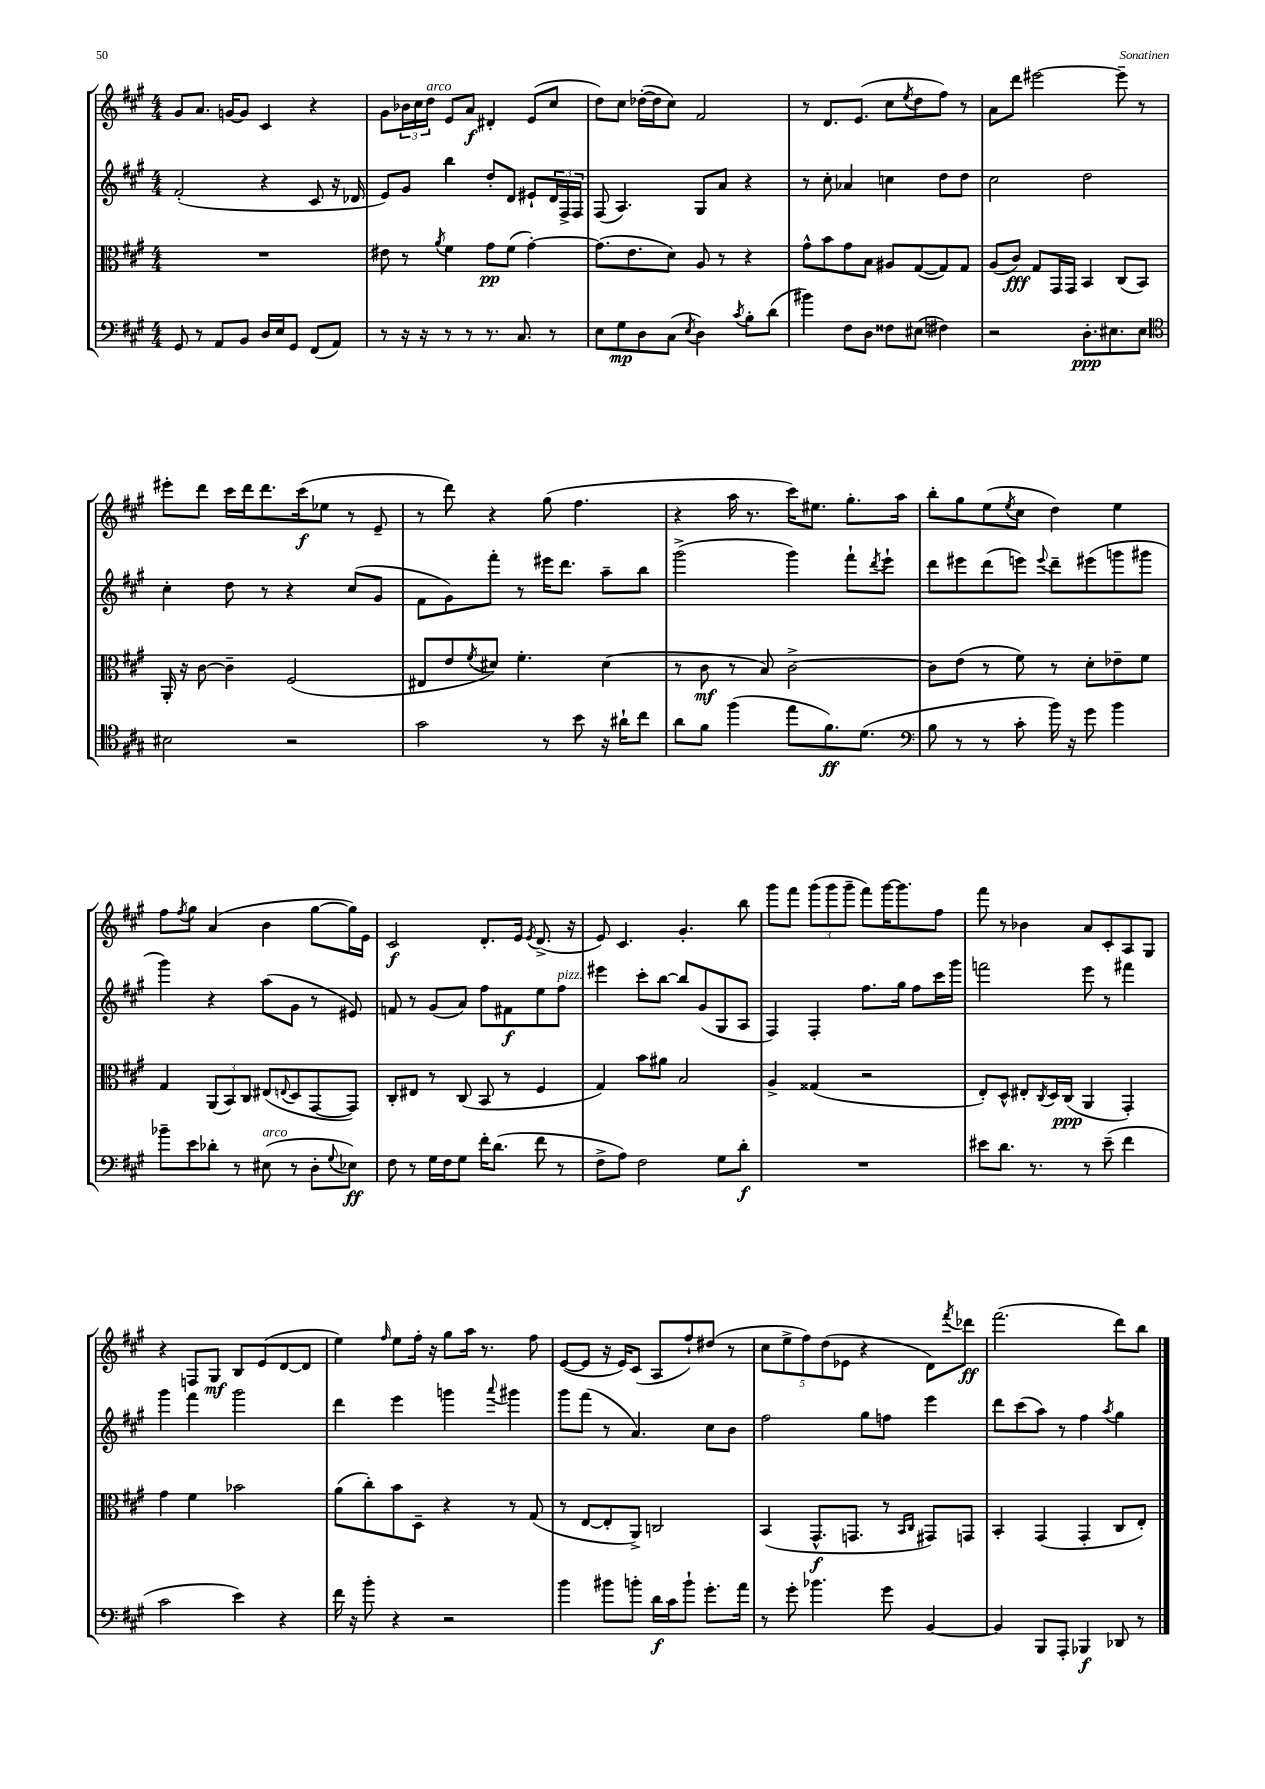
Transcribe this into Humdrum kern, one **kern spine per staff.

**kern	**dynam	**kern	**dynam	**kern	**dynam	**kern	**dynam
*part4	*part4	*part3	*part3	*part2	*part2	*part1	*part1
*staff4	*staff4	*staff3	*staff3	*staff2	*staff2	*staff1	*staff1
*clefF4	*	*clefC3	*	*clefG2	*	*clefG2	*
*k[f#c#g#]	*	*k[f#c#g#]	*	*k[f#c#g#]	*	*k[f#c#g#]	*
*M4/4	*	*M4/4	*	*M4/4	*	*M4/4	*
=20	=20	=20	=20	=20	=20	=20	=20
8GG#/	.	1r	.	(2f#'/	.	8g#/L	.
8r	.	.	.	.	.	8.a/J	.
8AA/L	.	.	.	.	.	.	.
.	.	.	.	.	.	[16gn/KL	.
8BB/J	.	.	.	.	.	8g/J]	.
16D/LL	.	.	.	4r	.	4c#/	.
16E/J	.	.	.	.	.	.	.
8GG#/J	.	.	.	.	.	.	.
(8FF#/L	.	.	.	8c#/	.	4r	.
8AA/J)	.	.	.	16r	.	.	.
.	.	.	.	16d-X/	.	.	.
=21	=21	=21	=21	=21	=21	=21	=21
8r	.	8e#X\	.	8e/L)	.	8g#\L	.
16r	.	8r	.	8g#/J	.	24b-X\L	.
.	.	.	.	.	.	24cc#\	.
16r	.	.	.	.	.	.	.
!	!	!	!	!	!	!LO:TX:a:i:t=arco	!
.	.	.	.	.	.	24dd\JJ	.
.	.	8qa/	.	.	.	.	.
8r	.	4f#\	.	4bb\	.	8e/L	.
8r	.	.	.	.	.	8a/J	f
8.r	.	8g#\L	pp	8dd'/L	.	4d#X'/	.
.	.	(8f#\J	.	8d/J	.	.	.
8.C#/	.	.	.	.	.	.	.
.	.	[4g#'\)	.	8e#X`/L	.	(8e/L	.
8r	.	.	.	24d/L	.	8cc#/J	.
.	.	.	.	24F#^/	.	.	.
.	.	.	.	24F#/JJ	.	.	.
=22	=22	=22	=22	=22	=22	=22	=22
8E\L	.	(8.g#\L]	.	(8F#/	.	8dd\L)	.
8G#\	mp	.	.	4.A/)	.	8cc#\J	.
.	.	8.e\	.	.	.	.	.
8D\	.	.	.	.	.	([16dd-X'\LL	.
.	.	.	.	.	.	16dd-\J]	.
(8C#\J	.	8d\J)	.	.	.	8cc#\J)	.
8qE/	.	.	.	.	.	.	.
4D\)	.	8A/	.	8G#/L	.	2f#/	.
.	.	8r	.	8a/J	.	.	.
8qc#/	.	.	.	.	.	.	.
8B'\L	.	4r	.	4r	.	.	.
(8d\J	.	.	.	.	.	.	.
=23	=23	=23	=23	=23	=23	=23	=23
4b#X\)	.	8g#^^\L	.	8r	.	8r	.
.	.	8b\	.	8cc#'\	.	8.d/L	.
8F#\L	.	8g#\	.	4a-X/	.	.	.
.	.	.	.	.	.	(8.e/J	.
8D\J	.	8B\J	.	.	.	.	.
8F##X\L	.	8A#X/L	.	4ccn\	.	8cc#\L	.
.	.	.	.	.	.	8qee/	.
(8E#X\J	.	([8G#/	.	.	.	8dd\	.
4F#X\)	.	8G#/])	.	8dd\L	.	8ff#\J)	.
.	.	8G#/J	.	8dd\J	.	8r	.
=24	=24	=24	=24	=24	=24	=24	=24
2r	.	(8A/L	.	2cc#\	.	8a\L	.
.	.	8c#/J)	fff	.	.	8ddd\J	.
.	.	8G#/L	.	.	.	[2eee#X\	.
.	.	16GG#/L	.	.	.	.	.
.	.	16GG#/JJ	.	.	.	.	.
8.D'\L	ppp	4BB/	.	2dd\	.	.	.
8.E#X\	.	.	.	.	.	.	.
.	.	(8C#/L	.	.	.	8eee#~\]	.
8E#\J	.	8BB/J)	.	.	.	8r	.
!!LO:LB:g=z
=25	=25	=25	=25	=25	=25	=25	=25
*clefC4	*	*	*	*	*	*	*
2B#X\	.	16AA'/	.	4cc#'\	.	8eee#X'\L	.
.	.	16r	.	.	.	.	.
.	.	[8c#\	.	.	.	8ddd\J	.
.	.	4c#~\]	.	8dd\	.	16ccc#\LL	.
.	.	.	.	.	.	16ddd\J	.
.	.	.	.	8r	.	8.ddd\	.
2r	.	(2F#/	.	4r	.	.	.
.	.	.	.	.	.	(16ccc#\k	f
.	.	.	.	.	.	8ee-X\J	.
.	.	.	.	(8cc#/L	.	8r	.
.	.	.	.	8g#/J	.	8e~/	.
=26	=26	=26	=26	=26	=26	=26	=26
2g#\	.	8E#X/L	.	8f#\L	.	8r	.
.	.	8e/	.	8g#\)	.	8ddd\)	.
.	.	8qf#/	.	.	.	.	.
.	.	8d#X/J)	.	8fff#'\J	.	4r	.
.	.	4.f#'\	.	8r	.	.	.
8r	.	.	.	16eee#X\KL	.	(8gg#\	.
.	.	.	.	8.ddd\J	.	.	.
8b\	.	.	.	.	.	4.ff#\	.
16r	.	(4d#\	.	8aa~\L	.	.	.
16a#X`\KL	.	.	.	.	.	.	.
8cc#\J	.	.	.	8bb\J	.	.	.
=27	=27	=27	=27	=27	=27	=27	=27
8a\L	.	8r	.	(2ggg#^\	.	4r	.
8f#\J	.	8c#\	mf	.	.	.	.
(4ff#\	.	8r	.	.	.	16aa\	.
.	.	.	.	.	.	8.r	.
.	.	8B/)	.	.	.	.	.
8ee\L	.	[2c#^\	.	4ggg#\)	.	16ccc#\KL)	.
.	.	.	.	.	.	8.ee#X\J	.
8.f#\)	ff	.	.	.	.	.	.
.	.	.	.	8fff#`\L	.	8.gg#'\L	.
(8.d\J	.	.	.	.	.	.	.
.	.	.	.	8qddd/	.	.	.
.	.	.	.	8eee`\J	.	.	.
.	.	.	.	.	.	16aa\Jk	.
=28	=28	=28	=28	=28	=28	=28	=28
*clefF4	*	*	*	*	*	*	*
8B\	.	8c#\L]	.	8ddd\L	.	8bb'\L	.
8r	.	(8e\J	.	8eee#X\	.	8gg#\	.
8r	.	8r	.	(8ddd\	.	(8ee\	.
.	.	.	.	.	.	8qee/	.
8c#'\	.	8f#\)	.	8eeen\J)	.	8cc#\J	.
.	.	.	.	8qqeee/	.	.	.
16b\)	.	8r	.	8ddd~\L	.	4dd\)	.
16r	.	.	.	.	.	.	.
8g#\	.	8d'\L	.	(8eee#X\	.	.	.
4b\	.	8e-X~\	.	8gggn\	.	4ee\	.
.	.	8f#\J	.	8ggg#X\J	.	.	.
!!LO:LB:g=z
=29	=29	=29	=29	=29	=29	=29	=29
8b-X~\L	.	4G#/	.	4ggg#\)	.	8ff#\L	.
.	.	.	.	.	.	8qff#/	.
8e\	.	.	.	.	.	8gg#\J	.
8d-X'\J	.	(12AA/L	.	4r	.	(4a/	.
.	.	12BB/)	.	.	.	.	.
8r	.	.	.	.	.	.	.
.	.	12C#/J	.	.	.	.	.
!LO:TX:a:i:t=arco	!	!	!	!	!	!	!
(8E#X\	.	(8E#X/L	.	(8aa\L	.	4b\	.
.	.	8qqEn/	.	.	.	.	.
8r	.	8D/	.	8g#\J	.	.	.
8D'\L	.	[8GG#/	.	8r	.	[8gg#\L	.
8qqG#/	.	.	.	.	.	.	.
8E-X\J)	ff	8GG#/J])	.	8e#X/)	.	16gg#\L])	.
.	.	.	.	.	.	16e\JJ	.
=30	=30	=30	=30	=30	=30	=30	=30
8F#\	.	8C#'/L	.	8fn/	.	2c#/	f
8r	.	8E#X/J	.	8r	.	.	.
16G#\LL	.	8r	.	(8g#/L	.	.	.
16F#\J	.	.	.	.	.	.	.
8G#\J	.	(8C#/	.	8a/J)	.	.	.
16f#'\KL	.	8BB/	.	8ff#\L	.	8.d'/L	.
(8.d\J	.	.	.	.	.	.	.
.	.	8r	.	8f#X\	f	.	.
.	.	.	.	.	.	16e/Jk	.
.	.	.	.	.	.	8qe/	.
8f#\	.	4F#/	.	8ee\	.	(8.d^/	.
!	!	!	!	!LO:TX:a:i:t=pizz.	!	!	!
8r	.	.	.	8ff#\J	.	.	.
.	.	.	.	.	.	16r	.
=31	=31	=31	=31	=31	=31	=31	=31
8F#^\L	.	4G#/)	.	4eee#X\	.	8e/)	.
8A\J)	.	.	.	.	.	4.c#/	.
2F#\	.	8b\L	.	8ccc#'\L	.	.	.
.	.	8a#X\J	.	[8bb\J	.	.	.
.	.	2B/	.	8bb/L]	.	4.g#'/	.
.	.	.	.	(8g#/	.	.	.
8G#\L	.	.	.	8G#/	.	.	.
8d'\J	f	.	.	8A/J	.	8bb\	.
=32	=32	=32	=32	=32	=32	=32	=32
1r	.	4A^/	.	4F#/)	.	8ggg#\L	.
.	.	.	.	.	.	8fff#\J	.
.	.	(4G##X/	.	4F#'/	.	(12ggg#\L	.
.	.	.	.	.	.	12ggg#\	.
.	.	.	.	.	.	12ggg#~\J	.
.	.	2r	.	8.ff#\L	.	8fff#\L)	.
.	.	.	.	.	.	[16ggg#\K	.
.	.	.	.	16gg#\Jk	.	8.ggg#\]	.
.	.	.	.	8ff#\L	.	.	.
.	.	.	.	16ccc#\L	.	8ff#\J	.
.	.	.	.	16ggg#\JJ	.	.	.
=33	=33	=33	=33	=33	=33	=33	=33
8e#X\L	.	8E'/L)	.	2fffn\	.	8fff#\	.
8.d\J	.	8D^^/J	.	.	.	8r	.
.	.	8E#X'/L	.	.	.	4b-X\	.
8.r	.	.	.	.	.	.	.
.	.	8qC#/	.	.	.	.	.
.	.	16D/L	.	.	.	.	.
.	.	(16C#/JJ	ppp	.	.	.	.
8r	.	4AA/	.	8eee\	.	8a/L	.
(8e#~\	.	.	.	8r	.	8c#'/	.
4f#\	.	4GG#'/)	.	4fff#X\	.	8A/	.
.	.	.	.	.	.	8G#/J	.
!!LO:LB:g=z
=34	=34	=34	=34	=34	=34	=34	=34
2c#\	.	4g#\	.	4ggg#\	.	4r	.
.	.	4f#\	.	4fff#\	.	8Fn/L	.
.	.	.	.	.	.	8G#/J	mf
4e\)	.	2b-X\	.	2ggg#\	.	8B/L	.
.	.	.	.	.	.	(8e/	.
4r	.	.	.	.	.	[8d/	.
.	.	.	.	.	.	8d/J]	.
=35	=35	=35	=35	=35	=35	=35	=35
16f#\	.	(8a\L	.	4ddd\	.	4ee\)	.
16r	.	.	.	.	.	.	.
8b'\	.	8cc#'\)	.	.	.	.	.
.	.	.	.	.	.	16qqff#/	.
4r	.	8b\	.	4eee\	.	8ee\L	.
.	.	8D~\J	.	.	.	16ff#'\Jk	.
.	.	.	.	.	.	16r	.
2r	.	4r	.	4gggn\	.	8gg#\L	.
.	.	.	.	.	.	16aa\Jk	.
.	.	.	.	.	.	8.r	.
.	.	.	.	8qqaaa/	.	.	.
.	.	8r	.	4ggg#X\	.	.	.
.	.	(8G#/	.	.	.	8ff#\	.
=36	=36	=36	=36	=36	=36	=36	=36
4b\	.	8r	.	8ggg#\L	.	([8e/L	.
.	.	[8E/L	.	(8fff#\J	.	8e/J]	.
8b#X\L	.	8E'/]	.	8r	.	16r	.
.	.	.	.	.	.	16e/KL)	.
8bn'\J	.	8AA^/J)	.	4.a/)	.	(8c#/J	.
16d\LL	f	2Cn/	.	.	.	8A/L	.
16c#\J	.	.	.	.	.	.	.
8b`\J	.	.	.	.	.	8ff#`/)	.
8.g#'\L	.	.	.	8cc#\L	.	(8dd#X/J	.
.	.	.	.	8b\J	.	8r	.
16a\Jk	.	.	.	.	.	.	.
=37	=37	=37	=37	=37	=37	=37	=37
8r	.	(4BB/	.	2ff#\	.	10cc#\L	.
.	.	.	.	.	.	10ee^\	.
8g#'\	.	.	.	.	.	.	.
.	.	.	.	.	.	10ff#\)	.
4.b-X\	.	8.GG#^^/L	f	.	.	.	.
.	.	.	.	.	.	(10dd\	.
.	.	.	.	.	.	10e-X\J	.
.	.	8.GGn/J	.	.	.	.	.
.	.	.	.	8gg#\L	.	4r	.
8g#\	.	8r	.	8ffn\J	.	.	.
.	.	16qqBB/LL	.	.	.	.	.
.	.	16qqC#/JJ	.	.	.	.	.
[4BB/	.	8GG#X/L)	.	4eee\	.	8d\L)	.
.	.	.	.	.	.	8qfff#/	.
.	.	8GGn/J	.	.	.	8ddd-X\J	ff
=38	=38	=38	=38	=38	=38	=38	=38
4BB/]	.	4BB'/	.	8ddd\L	.	(2.fff#\	.
.	.	.	.	(8ccc#\	.	.	.
8BBB/L	.	(4GG#/	.	8aa\J)	.	.	.
8AAA'/J	.	.	.	8r	.	.	.
4BBB-X/	f	4GG#'/	.	4ff#\	.	.	.
.	.	.	.	8qaa/	.	.	.
8DD-X/	.	8C#/L	.	4gg#\	.	8ddd\L)	.
8r	.	8E'/J)	.	.	.	8bb\J	.
==	==	==	==	==	==	==	==
*-	*-	*-	*-	*-	*-	*-	*-
